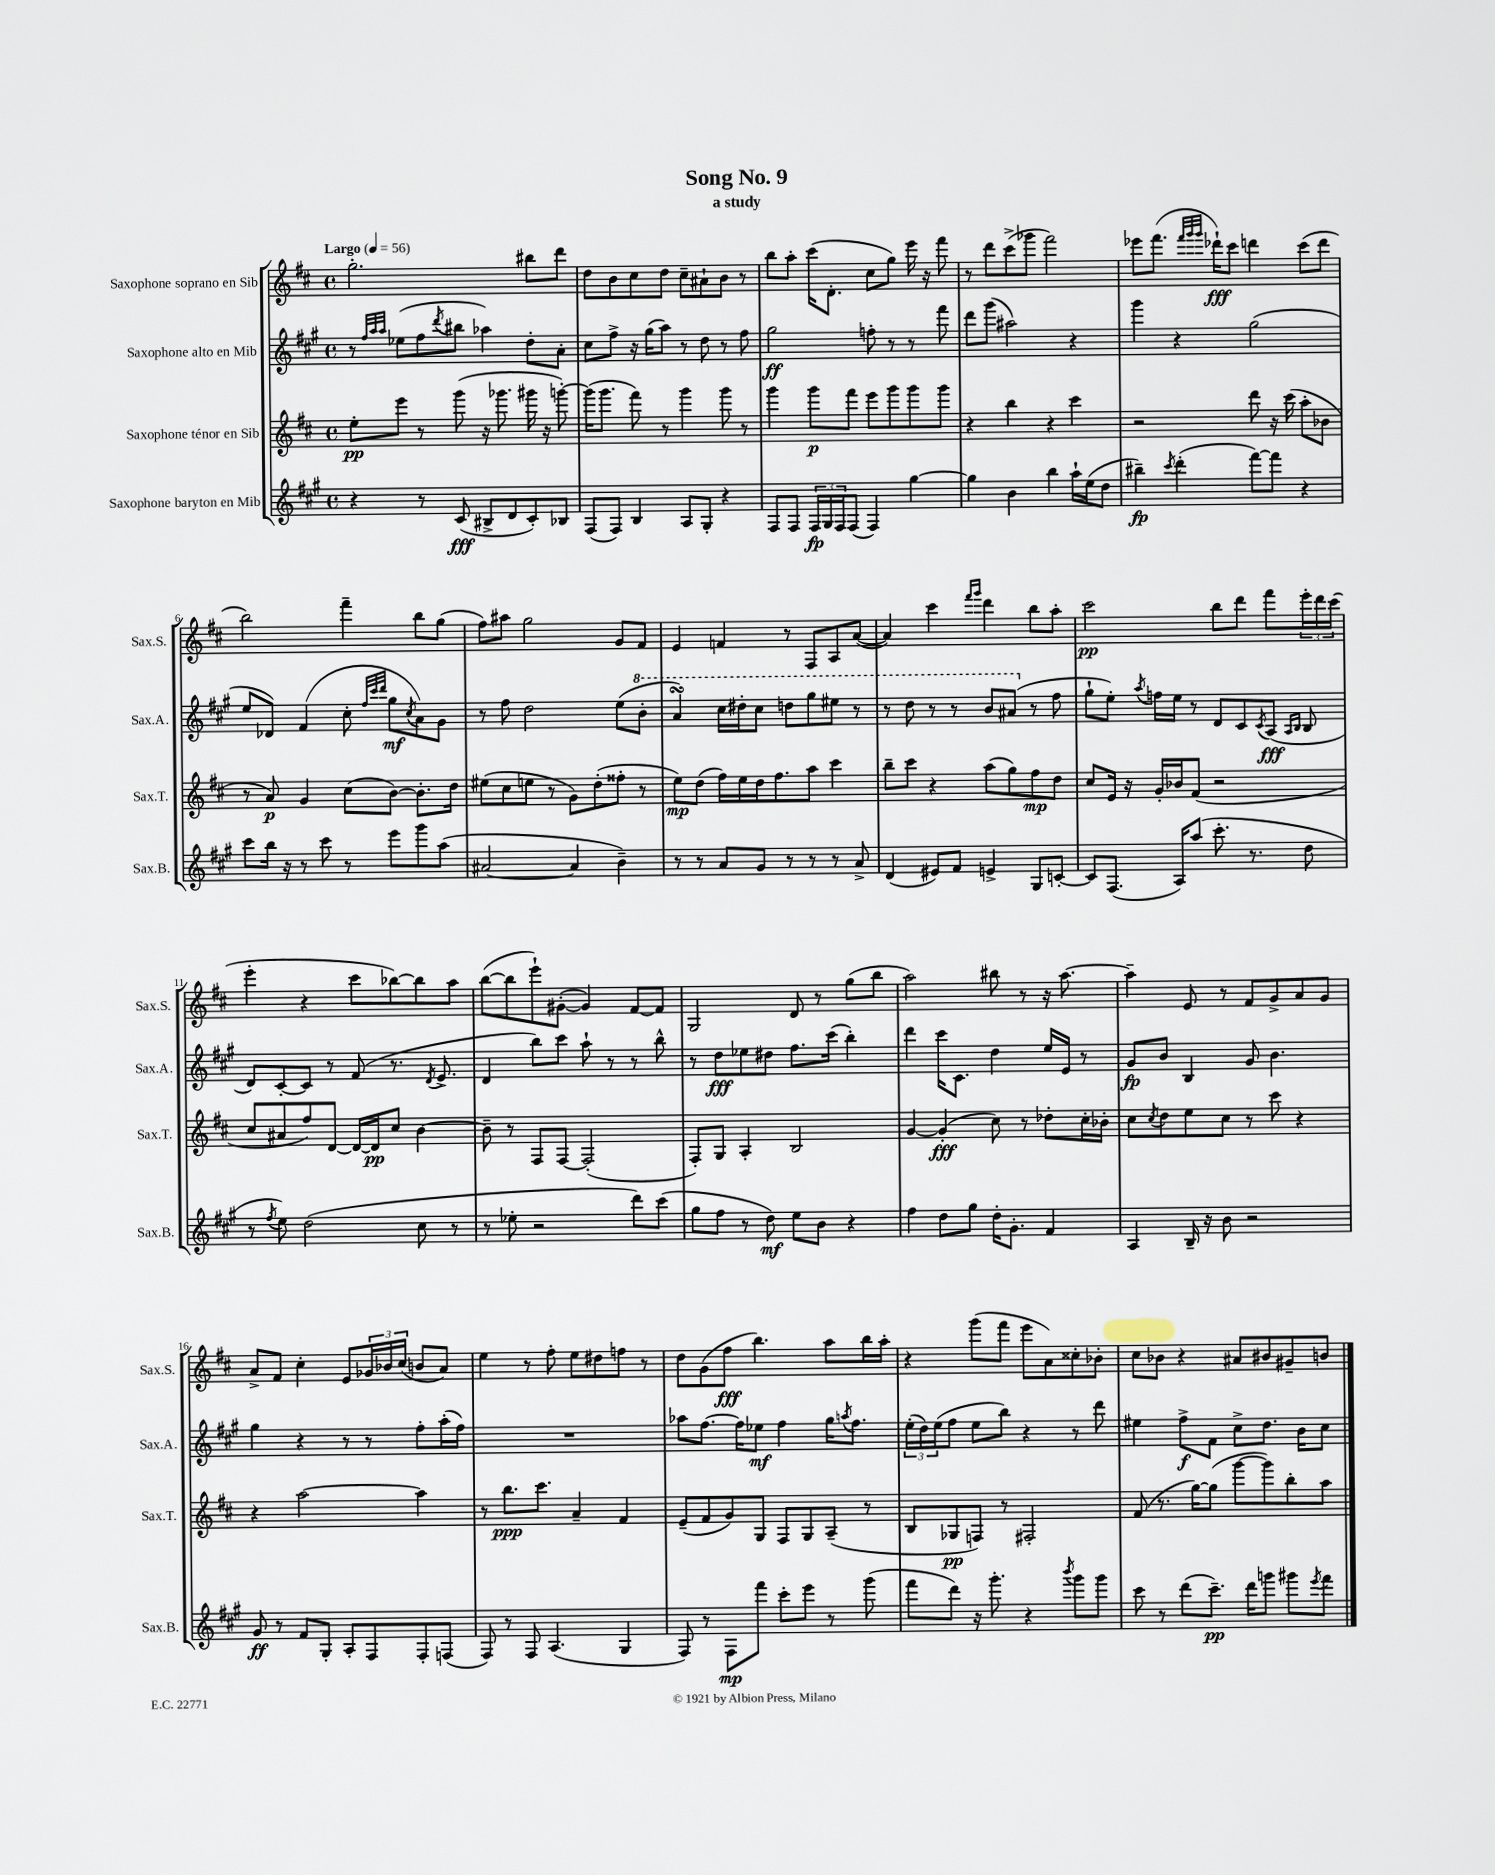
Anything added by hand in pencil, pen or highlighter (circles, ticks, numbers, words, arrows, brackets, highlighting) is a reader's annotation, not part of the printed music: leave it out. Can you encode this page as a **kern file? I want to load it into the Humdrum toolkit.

**kern	**kern	**kern	**kern
*staff4	*staff3	*staff2	*staff1
*clefG2	*clefG2	*clefG2	*clefG2
*k[f#c#g#]	*k[f#c#]	*k[f#c#g#]	*k[f#c#]
*M4/4	*M4/4	*M4/4	*M4/4
*met(c)	*met(c)	*met(c)	*met(c)
*MM56	*MM56	*MM56	*MM56
4r	8ee'	8r	2.gg'
.	.	32qqff#	.
.	.	32qqaa	.
.	.	32qqaa	.
.	8eee	(8ee-	.
8r	8r	8ff#	.
.	.	8qddd	.
(8c#	(8ggg	8bb#	.
8B#^	16r	4aa-)	.
.	8.ggg-	.	.
8d	.	.	.
8c#')	16ggg#	8dd'	8bb#
.	16r	.	.
8B-	[8ggg')	8a'	8ddd
=	=	=	=
(8F#	(16ggg]	8cc#	8dd
.	8.ggg	.	.
8F#)	.	8ff#^	8b
4B	8fff#)	16r	8cc#
.	.	(16gg#	.
.	8r	8aa)	8dd
8A	4ggg	8r	8cc#~
8G#'	.	8dd	8a#`
4r	8ggg	8r	8b
.	8r	8ff#	8r
=	=	=	=
8F#	4ggg	2gg#	8bb
8F#	.	.	8aa'
24F#	8ggg	.	(16ccc#
24G#	.	.	.
.	.	.	8.d'
24F#	.	.	.
(8F#	8fff#	.	.
4F#)	8eee	8ff'	8cc#
.	8ggg	8r	8gg)
[4gg#	8ggg	8r	16eee
.	.	.	16r
.	8ggg	8fff#	8fff#
=	=	=	=
4gg#]	4r	8ddd	8r
.	.	(8ggg#	8ddd
4b	4bb	2aa#)	(8ccc#^
.	.	.	8ggg-
4bb	4r	.	2fff#)
16aa`	4ccc#	4r	.
(16ee	.	.	.
8dd	.	.	.
=	=	=	=
4bb#~)	2r	4ggg#	8eee-
.	.	.	(8.fff#
8qccc#	.	.	.
(4ddd'	.	4r	.
.	.	.	32qqfff#
.	.	.	32qqggg
.	.	.	32qqggg
.	.	.	16ddd-`)
.	.	.	8ccc#
[8fff#)	8ddd	(2gg#	4ddd
8fff#]	16r	.	.
.	(16ccc#	.	.
4r	8aa'	.	(8ccc#
.	8b-	.	8ddd
=	=	=	=
8ccc#	8r	8ee	2bb)
16bb	8a)	8d-)	.
16r	.	.	.
8r	4g	(4f#	.
8ccc#	.	.	.
8r	(8cc#	8cc#'	4fff#~
.	.	32qqff#	.
.	.	32qqccc#	.
.	.	32qqddd	.
8eee	[8b)	8gg#	.
.	.	8qcc#	.
8ggg#	8.b']	8a)	8bb
(8aa	.	8g#	(8gg
.	16dd	.	.
=	=	=	=
[2a#	(8ee#	8r	8ff#)
.	8cc#	8ff#	8aa#
.	8ee	2dd	2gg
.	8r	.	.
4a#]	8g)	.	.
.	(8dd'	.	.
4b~)	8ff##'	(8ee	8g
.	8r	8bb'	8f#
=	=	=	=
8r	8ee)	4aa)	4e
8r	(8dd	.	.
8a	16ff#)	16ccc#	4f
.	16ee	16ddd#'	.
8g#	16dd	8ccc#	.
.	8.ff#	.	.
8r	.	8ddd	8r
8r	8aa	8ggg#	8F#
8r	4ccc#	8eee#	8A
8a^	.	8r	([8a
=	=	=	=
(4d	8bb~	8r	4a])
.	8ccc#	8ddd	.
8e#)	4r	8r	4ccc#
8f#	.	8r	.
.	.	.	16qqfff#
.	.	.	16qqggg
4e^	(8aa	8bb	4ddd
.	8gg)	(8aa#	.
8G#	8ff#	8r	8bb
[8c'	8dd	8ff#	8aa'
=	=	=	=
8c]	8cc#	8gg#`	2ccc#
(8.F#	16e	8ee')	.
.	16r	.	.
.	.	8qaa	.
.	16g'	16ff	.
16A)	16b-	16ee	.
(8aa	(8f#	8r	.
8.ccc#'	2r	8d	8bb
.	.	8c#	8ddd
8.r	.	.	.
.	.	8qc#	.
.	.	(8A	8fff#
.	.	16qqA	.
.	.	16qqB	.
8dd	.	8B	24eee'
.	.	.	24ddd
.	.	.	(24ccc#
=	=	=	=
8r	8cc#	8d)	4eee'
8qff#	.	.	.
8ee)	8a#	[8c#'	.
(2dd	8ff#)	8c#]	4r
.	[8d	8r	.
.	16d_	(8f#	8ccc#
.	16d]	.	.
.	8cc#	8.r	[8bb-)
8cc#	[4b	.	8bb-]
.	.	8qd	.
.	.	8.e^	.
8r	.	.	8aa
=	=	=	=
8r	8b~]	4d	([8bb
8ee-'	8r	.	8bb]
2r	8F#	8bb)	8eee`)
.	[8F#	8ccc#	([8g#'
.	(2F#']	8aa`	4g#])
.	.	8r	.
8ddd)	.	8r	[8f#
(8ccc#	.	8bb^^	8f#]
=	=	=	=
8gg#	8F#')	8r	2G
8ff#	8G	8dd	.
8r	4A'	8ee-	.
8dd)	.	8dd#	.
8ee	2B	8.ff#	8d
8b	.	.	8r
.	.	(16ccc#	.
4r	.	4bb')	(8gg
.	.	.	8bb
=	=	=	=
4ff#	[4g	4ddd	2aa)
8dd	(4g']	16ccc#	.
.	.	8.c#	.
8gg#	.	.	.
16dd'	8cc#)	4dd	8bb#
8.g#'	.	.	.
.	8r	.	8r
4f#	8dd-'	16ee	16r
.	.	16e	[8.aa
.	16cc#'	8r	.
.	16b-'	.	.
=	=	=	=
4A	8cc#	8g#	4aa~]
.	8qcc#	.	.
.	8dd	8b	.
16B~	8ee	4B	8e
16r	.	.	.
8b	8cc#	.	8r
2r	8r	8g#	8f#
.	8ccc#	4.b	8g^
.	4r	.	8a
.	.	.	8g
=	=	=	=
8g#	4r	4gg#	8a^
8r	.	.	8f#
8f#	[2aa	4r	4cc#'
8G#'	.	.	.
8A'	.	8r	8e
8F#	.	8r	24g-
.	.	.	24b-
.	.	.	(24cc#
8F#'	4aa]	8ff#'	8b
(8F	.	(16aa'	8a)
.	.	16ff#)	.
=	=	=	=
8F#)	8r	1r	4ee
8r	8.bb	.	.
8F#	.	.	8r
.	8.ccc#	.	.
(4.A	.	.	8ff#'
.	4a~	.	8ee
.	.	.	8dd#
4G#	4f#	.	8ff
.	.	.	8r
=	=	=	=
8F#)	(8e~	8aa-	8dd
8r	8f#	[8.ff#	(8g
8F#	8g)	.	8ff#
.	.	16ff#]	.
8fff#	8G	8ee-	4.bb)
8ccc#'	8F#	4ff#	.
8eee	8G	.	.
8r	(8A~	16gg#	8aa
.	.	8qaa	.
.	.	8.ff#	.
(8ggg#	8r	.	16bb
.	.	.	16aa'
=	=	=	=
8fff#	8B	(24ee'	4r
.	.	24dd)	.
.	.	(24ee	.
8ddd)	8G-	8ff#	.
16r	8F)	8ee	(8ggg
8.ggg#'	.	.	.
.	8r	8bb)	8fff#
4r	2F#'	4r	8eee
.	.	.	8a)
8qbbb	.	.	.
8ggg#	.	8r	8cc##'
8ggg#	.	8ddd	8b-'
=	=	=	=
8ccc#	(8f#	4ee#	8cc#
8r	8.r	.	8b-
(8ddd	.	8ff#^	4r
.	[16gg)	.	.
8.ccc#~)	(8gg]	8f#	.
.	[8ggg	8cc#^	8a#
16ddd	.	.	.
8ggg	8ggg])	8.dd	8b#
8ggg#	8bb'	.	8g#~
.	.	16b	.
8qeee	.	.	.
8fff#	8aa	8cc#	8b
==	==	==	==
*-	*-	*-	*-
